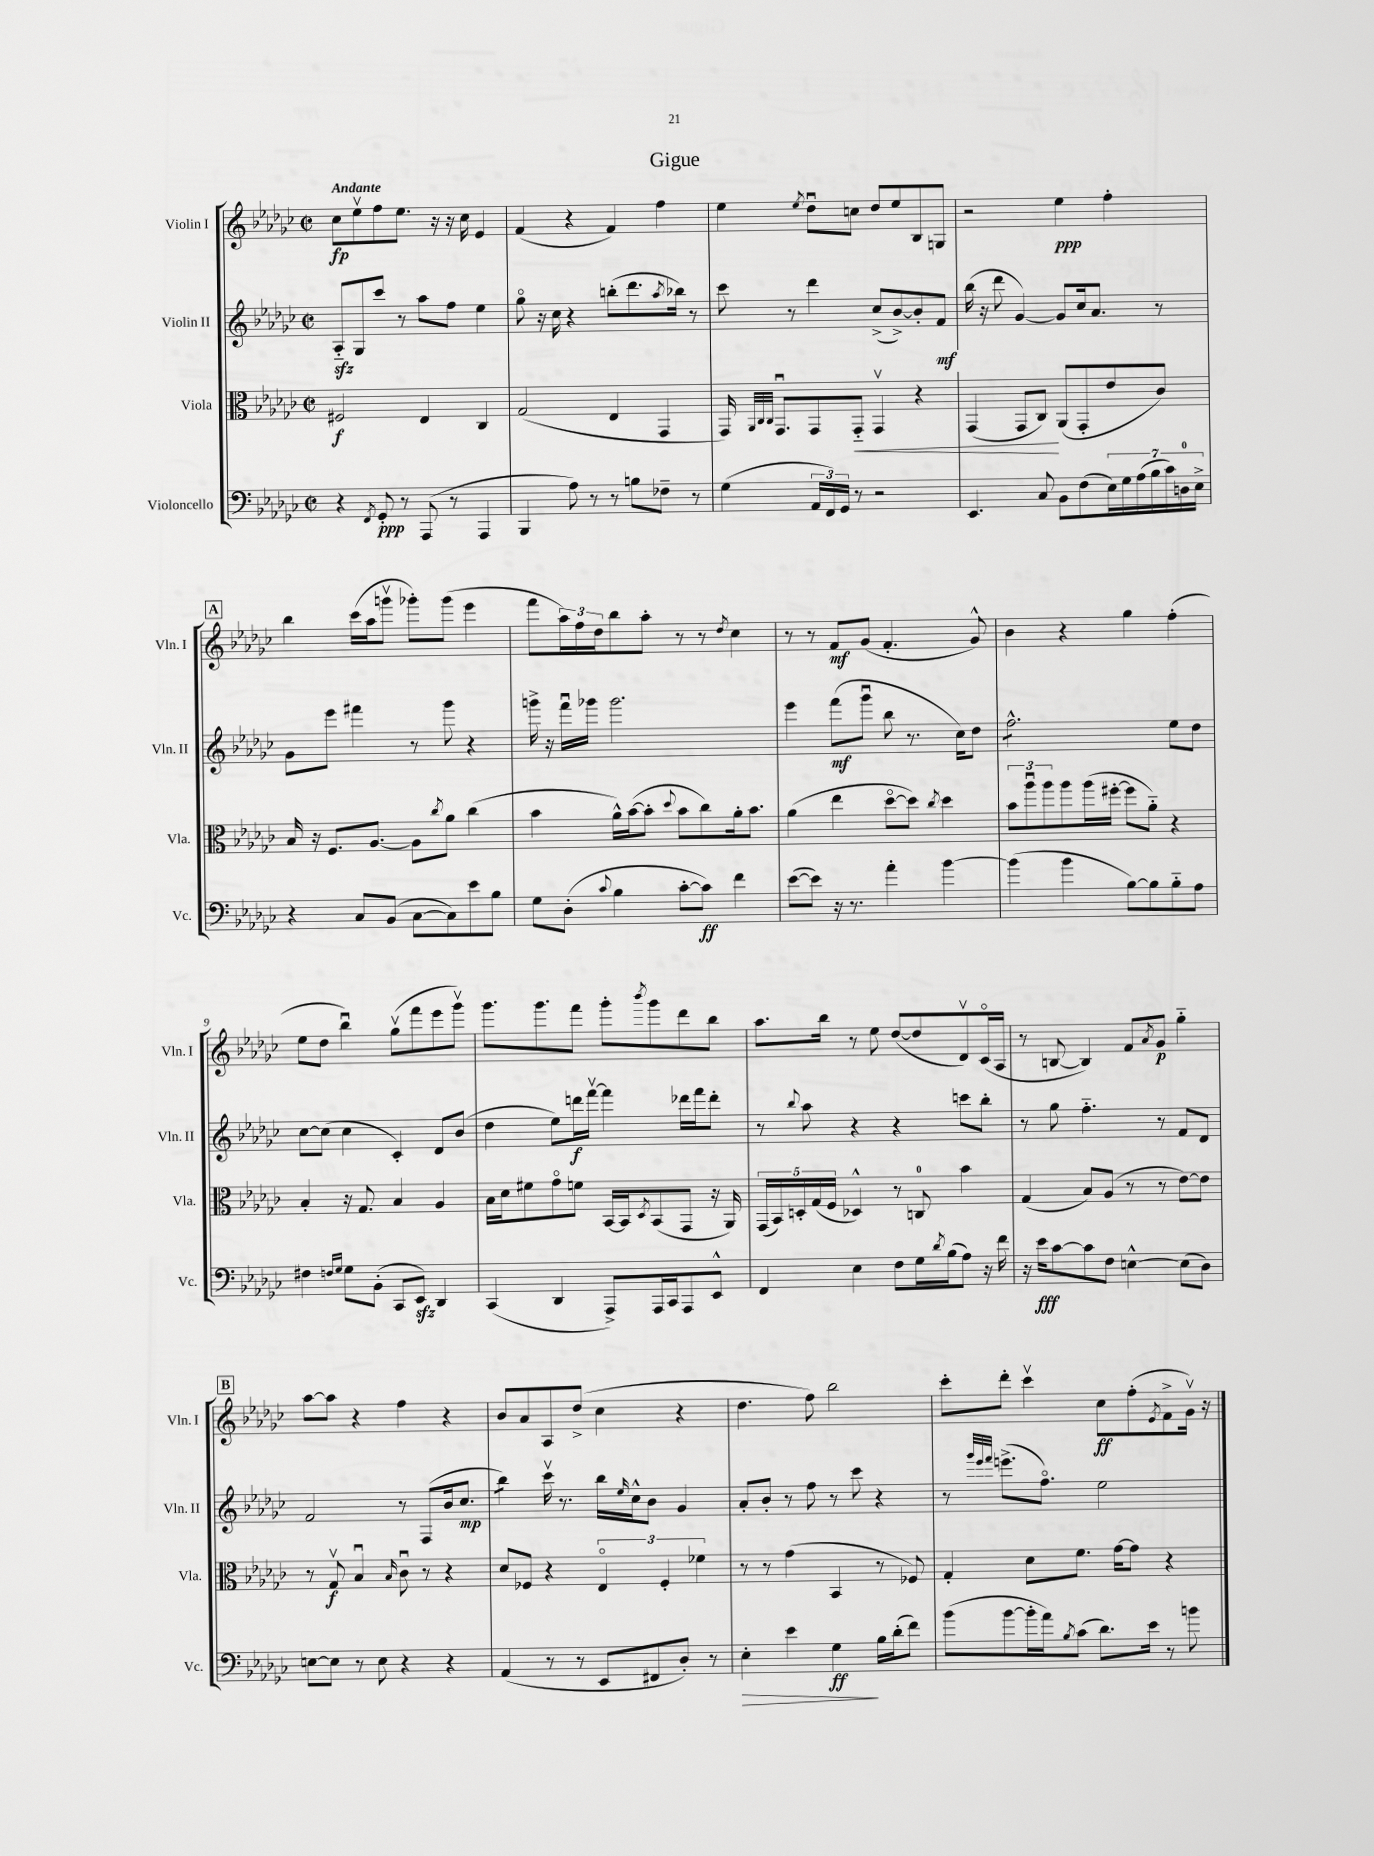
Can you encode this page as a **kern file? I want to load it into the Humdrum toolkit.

**kern	**kern	**kern	**kern
*staff4	*staff3	*staff2	*staff1
*clefF4	*clefC3	*clefG2	*clefG2
*k[b-e-a-d-g-c-]	*k[b-e-a-d-g-c-]	*k[b-e-a-d-g-c-]	*k[b-e-a-d-g-c-]
*M2/2	*M2/2	*M2/2	*M2/2
*met(c|)	*met(c|)	*met(c|)	*met(c|)
4r	2F#/	8A-'~/L	8cc-\L
.	.	8G-/	8ee-v\
8qFF/	.	.	.
8GG-'/	.	8ccc-/J	8ff\
8r	.	8r	8.ee-\J
(8AAA-/	4E-/	8aa-\L	.
.	.	.	16r
8r	.	8ff\J	16r
.	.	.	16cc-\
4AAA-/	4C-/	4ee-\	4e-/
=	=	=	=
4BBB-/	(2G-/	8gg-o\	(4f/
.	.	16r	.
.	.	16cc-\	.
8A-\)	.	4r	4r
8r	.	.	.
8r	4E-/	(8bb'\L	4f/)
8B\L	.	8.ddd-\	.
8F-~\J	4GG-/	.	4ff\
.	.	8qaa-/	.
.	.	16bb-\Jk)	.
8r	.	8r	.
=	=	=	=
(4G-\	16GG-/)	8ccc-\	4ee-\
.	32qqAA-/LLL	.	.
.	32qqC-/	.	.
.	32qqC-/JJJ	.	.
.	8.GG-u/L	.	.
.	.	8r	.
.	.	.	8qee-/
24AA-/LL	8GG-/	4ddd-\	8dd-u\L
24FF/)	.	.	.
24GG-/JJ	.	.	.
8r	8GG-'~/J	.	8cc\J
2r	4GG-v/	(8cc-^/L	8dd-/L
.	.	[8b-^/)	8ee-/
.	4r	8b-'/]	8B-/
.	.	8f/J	8G/J
=	=	=	=
4.EE-/	(4GG-/	(16bb-\	2r
.	.	16r	.
.	.	8ddd-\	.
.	8GG-/L	[4g-/)	.
8C-/	8C-/J)	.	.
8BB-\L	(8AA-/L	8g-/]L	4ee-\
(8F\	8GG-'/	16cc-/k	.
.	.	8.a-/J	.
28E-\L)	8e-/	.	4ff'\
28G-\	.	.	.
(28A-\	.	.	.
28B-\	.	.	.
.	8c-/J)	8r	.
28c-\)	.	.	.
28D\	.	.	.
28E-^\JJ	.	.	.
=	=	=	=
4r	16B-/	8g-\L	4bb-\
.	16r	.	.
.	8.F/L	8eee-\J	.
8C-/L	.	4fff#\	(16ccc-\LL
.	[8.A-/J	.	16aa-\J
(8BB-/J	.	.	8gggv\J
[8C-\L	8A-\]L	8r	8ggg-'\L)
.	8qcc-/	.	.
8C-\])	8a-\J	8ggg-\	(8ggg-\J
8e-\	(4cc-\	4r	4eee-\
8B-\J	.	.	.
=	=	=	=
8G-\L	4b-\	16ggg^\	8fff\L
.	.	16r	.
(8D-'\J	.	16fffu\LL	24aa-\L)
.	.	.	24ff\
.	.	16ggg-\JJ	.
.	.	.	24dd-\J
8qqc-/	.	.	.
4B-\	16a-^^\LL)	2.ggg-\	8bb-\
.	([16b-\J	.	.
.	8b-'\]J	.	8aa-'\J
.	8qqdd-/	.	.
[8c-'\L	8b-\L	.	8r
8c-\]J)	8cc-\)	.	8r
.	.	.	8qdd-/
4f\	16a-'\k	.	4cc-\
.	8.b-\J	.	.
=	=	=	=
([8e-\L	(4a-\	4eee-\	8r
8e-\]J)	.	.	8r
16r	4ee-\	(8fff\L	8f/L
8.r	.	.	.
.	.	8ggg-u\J	(8g-/J
4a-'\	[8dd-o\L	8bb-\	4.f'/
.	8dd-\]J)	8.r	.
.	8qcc-/	.	.
[4b-\	4dd-\	.	.
.	.	16cc-\LK)	.
.	.	8dd-\J	8g-^^/)
=	=	=	=
(4b-\]	12b-\L	2.ff^^\	4b-\
.	12aa-u\	.	.
.	12aa-\	.	.
4b-\	8aa-\	.	4r
.	(16aa-\L	.	.
.	[16ff#'\JJ	.	.
[8B-\L)	8ff#\]L	.	4gg-\
8B-\]	8a-'~\J)	.	.
8B-'~\	4r	8ee-\L	(4ff'\
8A-\J	.	8dd-\J	.
=	=	=	=
4F#\	4B-'/	[8cc-\L	8ee-\L
.	.	(8cc-\]J	8dd-\J
16qqF/LL	.	.	.
16qqG-/JJ	.	.	.
8G-\L	16r	4cc-\	4bb-u\)
.	8.G-/	.	.
(8BB-'\J	.	.	.
8CC-/L	4B-/	4c-'/)	(8gg-v\L
8EE-/J)	.	.	8fff\
4DD-/	4A-/	8d-/L	8eee-\
.	.	(8b-/J	8ggg-v\J)
=	=	=	=
(4CC-/	16B-\LL	4dd-\	8.ggg-\L
.	16d-\J	.	.
.	8f#\	.	.
.	.	.	8.ggg-\
4DD-/	8g-o\	8ee-\L)	.
.	8f\J	16ddd\L	8fff\J
.	.	[16fffv\JJ	.
8AAA-^/L)	[16BB-/LL	4fff\]	8ggg-'\L
.	16BB-/]J	.	.
.	8qD-/	.	8qbbb-/
16AAA-/L	(8BB-/	.	8ggg-\
16CC-/J	.	.	.
8AAA-/	8GG-/J	16ddd-\LL	8ddd-\
.	.	16fff\J	.
8EE-^^/J	16r	8ddd-'\J	8bb-\J
.	16AA-/)	.	.
=	=	=	=
4FF/	(20GG-/LL	8r	8.aa-\L
.	20BB-/)	.	.
.	20D'/	.	.
.	.	8qqbb-/	.
.	.	8aa-\	.
.	(20G-/	.	.
.	.	.	16bb-\Jk
.	20F/JJ	.	.
4E-\	4D-^^/)	4r	8r
.	.	.	8ee-\
8F\L	8r	4r	([8dd-/L
16G-\L	8C/	.	8dd-/]
8qd-/	.	.	.
(16B-\J	.	.	.
8A-\J)	4b-\	8ccc\L	8d-v/)
16r	.	8bb-'\J	(16c-o/L
16f\	.	.	16A-/JJ
=	=	=	=
16r	(4G-/	8r	8r
16e-\LK	.	.	.
[8c-\	.	8gg-\	[8B/
8c-\]	8B-/L)	4.ff'~\	4B/])
8F\J	(8A-/J	.	.
[4E^^\	8r	.	8f/L
.	.	.	8qa-/
.	8r	8r	8g-/J
(8E\]L	[8e-\L)	8f/L	4gg-'~\
8D-\J)	8e-\]J	8d-/J	.
=	=	=	=
[8E\L	8r	2f/	[8aa-\L
8E\]J	8G-v/	.	8aa-\]J
8r	4B-u/	.	4r
8E\	.	.	.
.	16qqB-/	.	.
4r	8c-u\	8r	4ff\
.	8r	(8F/L	.
4r	4r	16b-/k	4r
.	.	8.cc-/J	.
=	=	=	=
(4AA-/	8d-/L	4bb-\)	8b-/L
.	8F-/J	.	8a-/
8r	4r	16ccc-v\	8A-/
.	.	8.r	.
8r	.	.	(8dd-^/J
8EE-/L	6E-o/	16bb-\LL	4cc-\
.	.	16qqee-/	.
.	.	16cc-^^\J	.
8FF#/	.	8b-\J	.
.	6F-'/	.	.
8D-'/J)	.	4g-/	4r
.	6f-\	.	.
8r	.	.	.
=	=	=	=
4E-'\	8r	8a-'/L	4.dd-\
.	8r	8b-'/J	.
4e-\	(4g-\	8r	.
.	.	8ff\	8ff\)
4G-\	4BB-/	8r	2bb-\
.	.	8ccc-\	.
16B-\LL	8r	4r	.
(16d-'\J	.	.	.
8f\J)	8F-/)	.	.
=	=	=	=
(8b-\L	4G-'/	8r	8ccc-'\L
.	.	32qqggg-/LLL	.
.	.	32qqeee-/	.
.	.	32qqfff/JJJ	.
[8b-\	.	(8.eee^\L	8ddd-'\J
16b-'\]L	8d-\L	.	4ccc-v\
16a-\J)	.	8.ffo\J)	.
8qB-/	.	.	.
(8c-\J	8.f\J	.	.
8.d-\L)	.	2ee-\	8cc-\L
.	[16g-\LK	.	.
.	8g-\]J	.	(8ff'\
16e-\Jk	.	.	.
.	.	.	8qe-/
8r	4r	.	8f^\
8b\	.	.	16g-v\Jk)
.	.	.	16r
==	==	==	==
*-	*-	*-	*-
